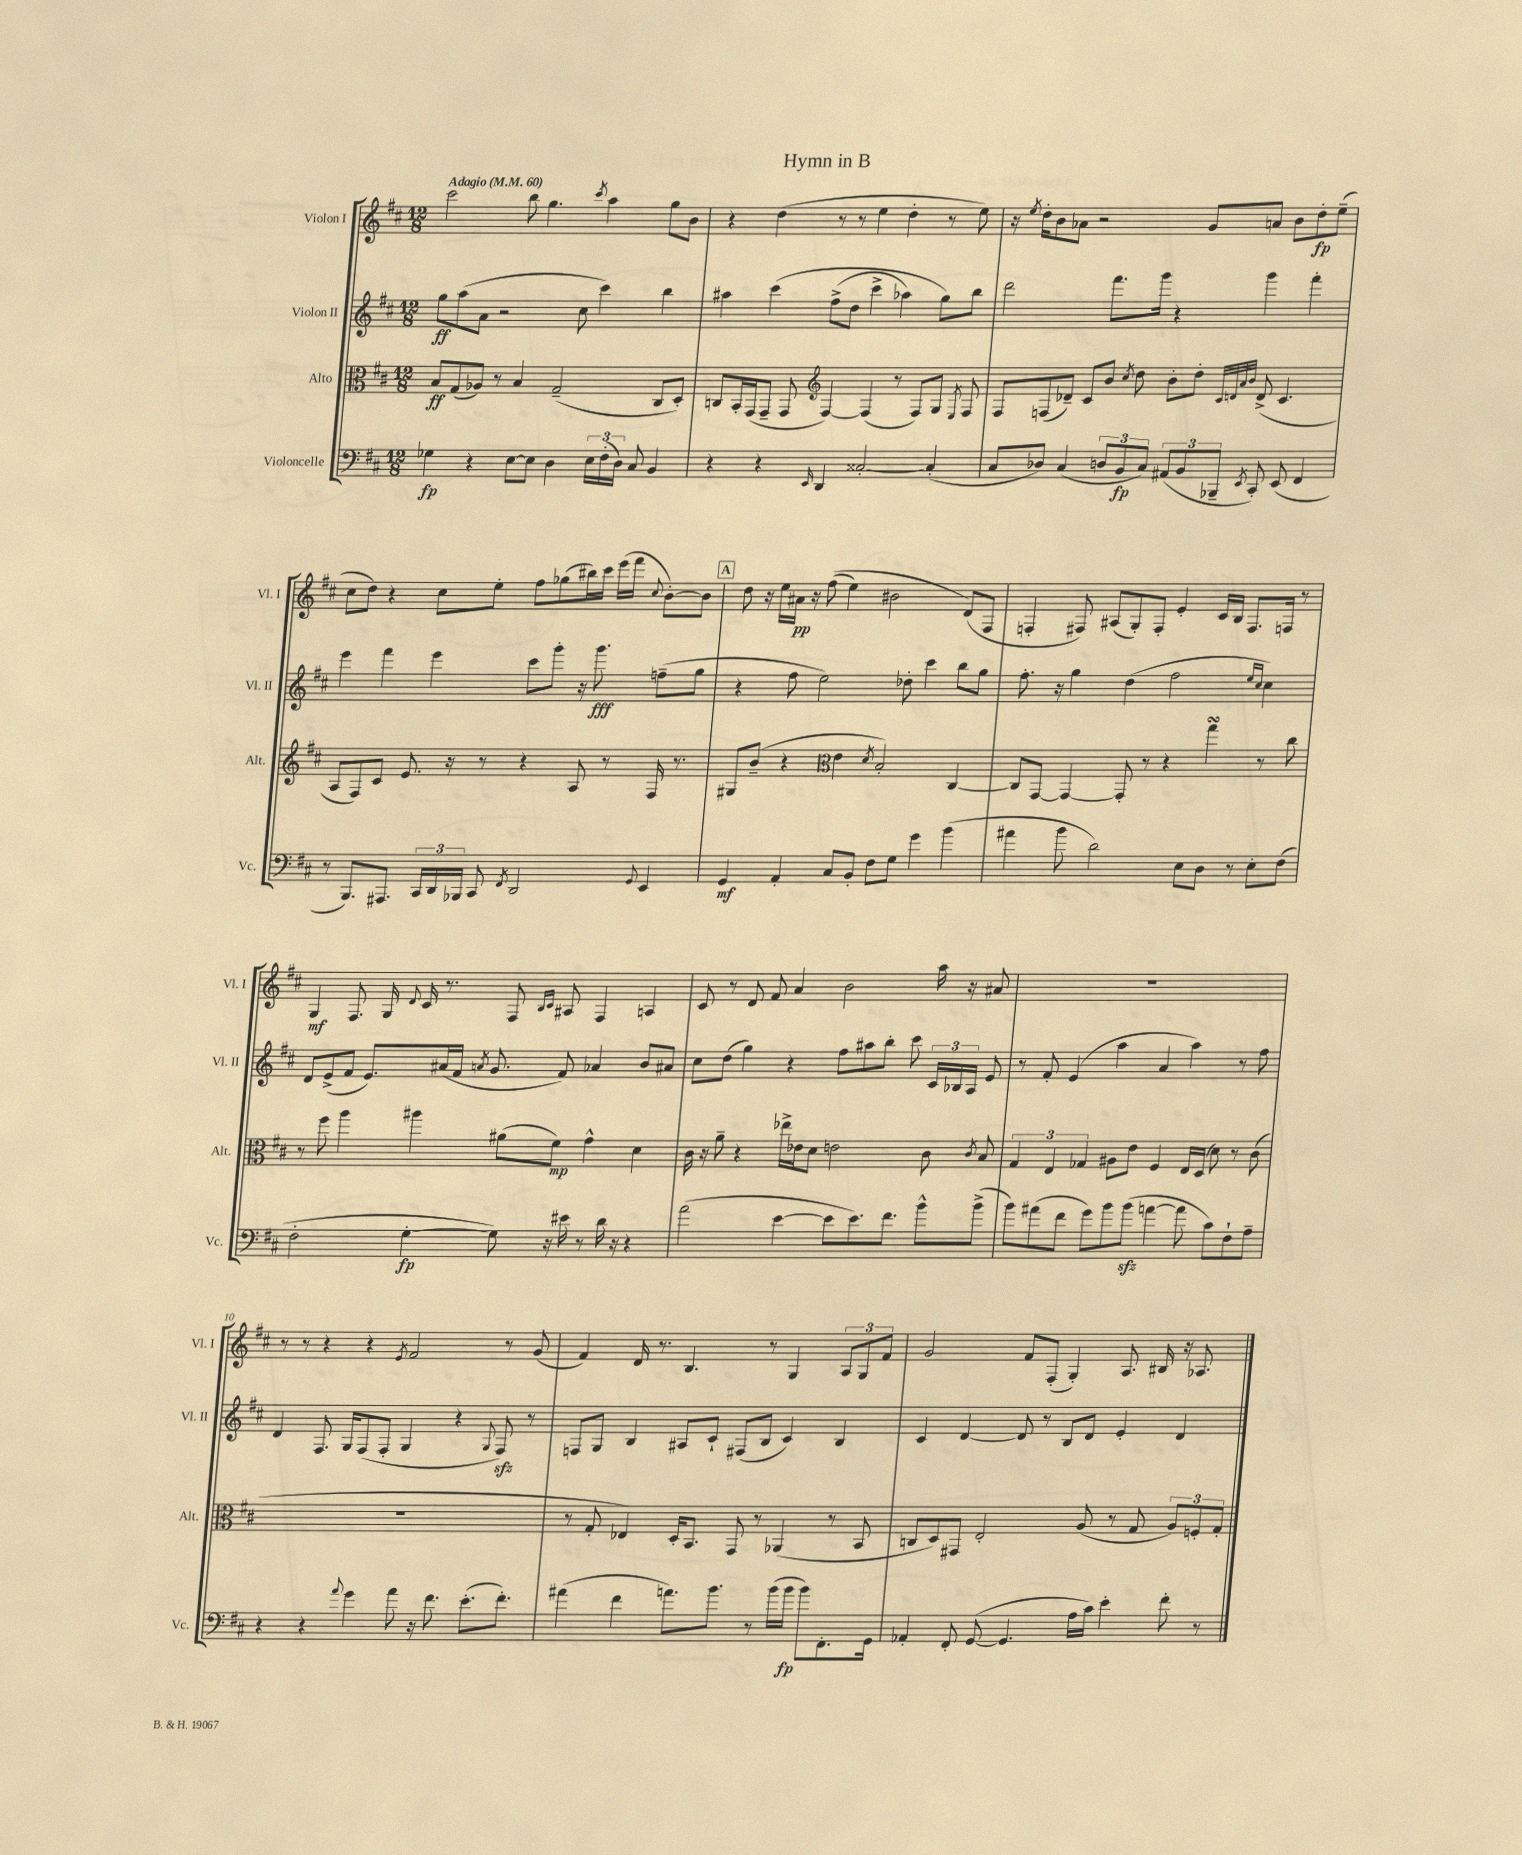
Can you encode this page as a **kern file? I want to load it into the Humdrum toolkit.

**kern	**kern	**kern	**kern
*staff4	*staff3	*staff2	*staff1
*clefF4	*clefC3	*clefG2	*clefG2
*k[f#c#]	*k[f#c#]	*k[f#c#]	*k[f#c#]
*M12/8	*M12/8	*M12/8	*M12/8
*MM60	*MM60	*MM60	*MM60
4G-	8B	8gg	2ccc#
.	(8G	(8aa	.
4r	8A-)	8a	.
.	8r	2r	.
[8E	4B	.	8bb
8E]	.	.	4.gg
4D	(2G~	.	.
.	.	8cc#	.
.	.	.	8qccc#
24E	.	4ccc#)	4aa
(24F#'	.	.	.
24D)	.	.	.
8C#	.	.	.
4BB	8C#	4bb	8gg
.	8D')	.	8b
=	=	=	=
4r	8C	4aa#	4r
.	16BB'	.	.
.	(16GG	.	.
4r	8GG~	&(4ccc#	(4dd
.	8GG	.	.
*	*clefG2	*	*
16qqEE	.	.	.
4DD	[4F#)	(8ff#^	8r
.	.	8dd	8r
[2C##'	(4F#]	4ccc#^	4ee
.	8r	4aa-)	4dd'
.	8F#)	.	.
(4C##']	8G	8gg&)	8r
.	8qE	.	.
.	8F#	8bb	8ee)
=	=	=	=
8C#	8F#	2ddd	16r
.	.	.	8qee
.	.	.	16dd'
8D-)	(8F	.	8b
(4C#	8d-~)	.	8a-
.	8c#	.	2r
12D	8b	8.fff#	.
12BB	.	.	.
.	8qcc#	.	.
.	8dd	.	.
12C#)	.	.	.
.	.	16ggg	.
(12AA#	8b'	4r	.
12BB	.	.	.
.	8dd'	.	8g
12BBB-~	.	.	.
.	32qqc#	.	.
.	32qqd	.	.
.	32qqa	.	.
8qEE	32qqb	.	.
8CC#')	(8d^	4ggg	8a
(8EE	4.c#	.	8b
4FF#	.	4fff#'	8dd'
.	.	.	(8ee~
=	=	=	=
8r	8A	4eee	8cc#
8.BBB)	8F#)	.	8dd)
.	8c#	4fff#	4r
8.AAA#	.	.	.
.	8.e	.	.
24CC#	.	4eee	8cc#
24DD	.	.	.
.	16r	.	.
24BBB-	.	.	.
8CC#	8r	.	8ee'
8qFF#	.	.	.
2DD	4r	8ccc#	8ff#
.	.	8ggg'	(8gg-
.	8A	16r	16bb#)
.	.	8.ggg	16ccc#
.	8r	.	(16eee
.	.	.	16fff#
8qqGG	.	.	8qqcc#
4EE	16F#	(8ff~	[8b')
.	8.r	.	.
.	.	8gg	8b]
=	=	=	=
4GG	8G#	4r	8dd
.	(8b~	.	16r
.	.	.	16ee
4AA'	4r	8ff#	16a#
.	.	.	16r
.	.	2ee)	&((8ff#
*	*clefC3	*	*
8C#	4e	.	4ee)
8BB'	.	.	.
.	8qd	.	.
8F#	2B')	.	2b#
8G	.	8dd-'	.
4g	.	4ccc#	.
(4b	[4C#	8bb	(8d&)
.	.	8gg	8F#
=	=	=	=
4a#	8C#]	8.ff#'	4F'
.	[8GG	.	.
.	.	16r	.
8b	4GG_	4gg	8F#)
2d)	.	.	(8A#
.	8GG']	(4dd	8G')
.	8r	.	8F#'
.	4r	2ff#	4e'
8E	.	.	.
8D	4gg	.	16c#
.	.	.	16B
8r	.	.	8.F#
.	.	16qqee	.
.	.	16qqcc#	.
8E'	8r	4cc#)	.
.	.	.	16F
(8F#	8cc#	.	8r
=	=	=	=
2F#'	8r	8d	4G
.	8ff#	(8e^	.
.	4aa	8f#	8.F#
.	.	8.e)	.
.	.	.	16G
.	.	.	8qqd
[4G'	4aa#	.	16c#
.	.	(16a#	8.r
.	.	16f#	.
.	.	8qa	.
.	.	8.g	.
8G])	(8a#	.	8F#
.	.	.	16qqB
.	.	.	16qqc#
16r	8f#)	8f#)	8A#
16e#	.	.	.
8r	4g^^	4a-	4F#
16d	.	.	.
16r	.	.	.
4r	4d	8b	4A
.	.	8a#	.
=	=	=	=
(2a	16c#	8cc#	8c#
.	16r	.	.
.	8a~	(8dd	8r
.	4r	4gg)	8d
.	.	.	8f#
[4e	16ee-^	4r	4a
.	16e-	.	.
.	8d	.	.
8e]	2e	8ff#	2b
8.e)	.	8aa#	.
.	.	8bb'	.
8.f#	.	.	.
.	.	8ccc#	.
8b^^	8c#	24c#	16aa
.	.	24B-	.
.	.	.	16r
.	.	24A	.
.	8qc#	.	.
(8b^	8B	8e	8a#
=	=	=	=
8b)	6G	8r	1.r
(8a#	.	8f#'	.
.	6E	.	.
8f#	.	(4e	.
.	6G-	.	.
8g)	.	.	.
8b	8A#	4aa	.
(8b	8e	.	.
[4a	4F#	4a	.
8a]	16E	4aa)	.
.	(16D	.	.
8c#)	8d)	.	.
8F#`	8r	8r	.
8A~	(8c#	8ff#	.
=	=	=	=
4r	1.r	4d	8r
.	.	.	8r
4r	.	8.F#	4r
.	.	16G	.
8qqa	.	.	.
4g	.	(8F#	4r
.	.	8F#'	.
.	.	.	8qe
8a	.	4G	2f#
16r	.	.	.
8.f#	.	.	.
.	.	4r	.
(8.e'	.	.	.
.	.	8qqG	.
.	.	8F#)	8r
8.f#')	.	.	.
.	.	8r	(8g
=	=	=	=
(4a#	8r	8F	4f#)
.	8G'	8G	.
4f#	4E-)	4B	16d
.	.	.	8.r
8.a)	16D'	8A#	4.B
.	8.BB	.	.
.	.	8c#`	.
8.b	.	.	.
.	8GG	(8F#	.
8r	8r	8B	8r
(16b	(4AA-	4c#)	4G
16b	.	.	.
8b)	.	.	.
8.FF#'	8r	4B	12A
.	.	.	12G
.	8BB	.	.
.	.	.	12f#
16GG	.	.	.
=	=	=	=
4AA-'	8C	4c#	2g
.	8D)	.	.
8FF#'	8GG#	[4d	.
([8GG	2E'	.	.
4.GG]	.	8d]	8f#
.	.	8r	(8F#'
.	.	8B	4G')
16A	(8A	8d	.
16c#)	.	.	.
4e'	8r	4e'	8.A
.	8G	.	.
.	.	.	16B#
8f#'	12A)	4d	16r
.	.	.	8.A-
.	12F'	.	.
8r	.	.	.
.	12G'	.	.
==	==	==	==
*-	*-	*-	*-
